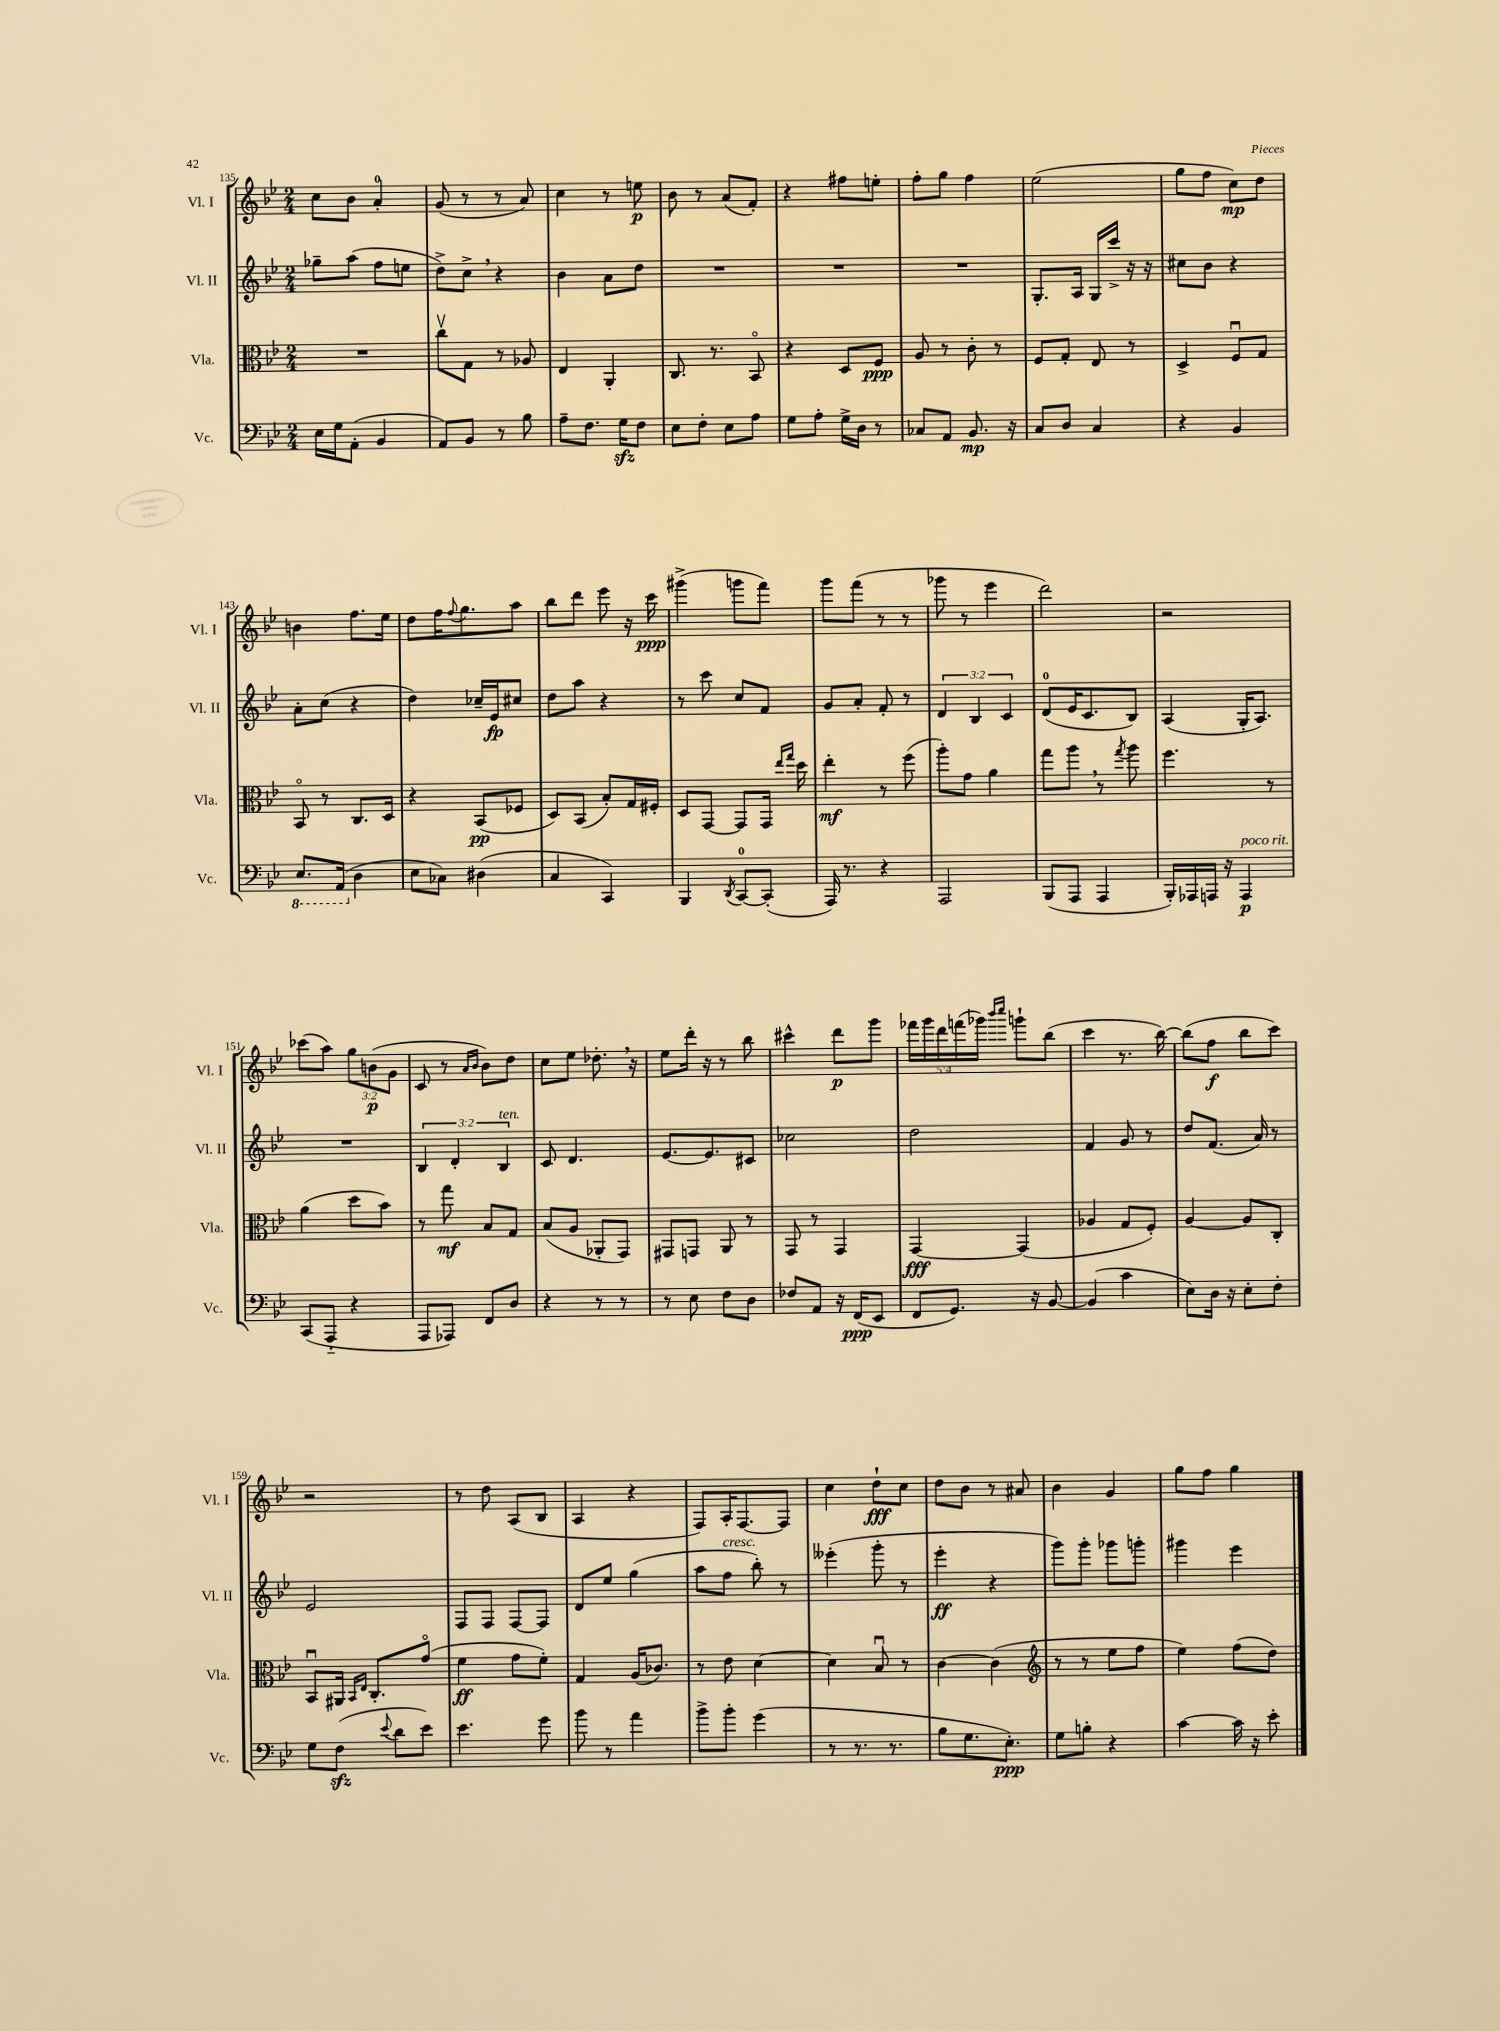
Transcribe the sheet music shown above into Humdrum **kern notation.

**kern	**dynam	**kern	**dynam	**kern	**dynam	**kern	**dynam
*part4	*part4	*part3	*part3	*part2	*part2	*part1	*part1
*staff4	*staff4	*staff3	*staff3	*staff2	*staff2	*staff1	*staff1
*I"Vc.	*	*I"Vla.	*	*I"Vl. II	*	*I"Vl. I	*
*I'Vc.	*	*I'Vla.	*	*I'Vl. II	*	*I'Vl. I	*
*clefF4	*	*clefC3	*	*clefG2	*	*clefG2	*
*k[b-e-]	*	*k[b-e-]	*	*k[b-e-]	*	*k[b-e-]	*
*M2/4	*	*M2/4	*	*M2/4	*	*M2/4	*
=135	=135	=135	=135	=135	=135	=135	=135
16E-\LL	.	2r	.	8gg-X~\L	.	8cc\L	.
16G\J	.	.	.	.	.	.	.
(8AA'\J	.	.	.	(8aa\J	.	8b-\J	.
4BB-/	.	.	.	8ff\L	.	4a'/	.
.	.	.	.	8een\J	.	.	.
=136	=136	=136	=136	=136	=136	=136	=136
8AA/L)	.	8ccv\L	.	8dd^\L)	.	(8g/	.
8BB-/J	.	8G\J	.	8cc^,\J	.	8r	.
8r	.	8r	.	4r	.	8r	.
8B-\	.	8A-X/	.	.	.	8a/)	.
=137	=137	=137	=137	=137	=137	=137	=137
8A~\L	.	4E-/	.	4b-\	.	4cc\	.
8.F\J	.	.	.	.	.	.	.
.	.	4AA'/	.	8a\L	.	8r	.
16Gzz\KL	.	.	.	.	.	.	.
8F\J	.	.	.	8dd\J	.	8een\	p
=138	=138	=138	=138	=138	=138	=138	=138
8E-\L	.	8.C/	.	2r	.	8b-\	.
8F'\J	.	.	.	.	.	8r	.
.	.	8.r	.	.	.	.	.
8E-\L	.	.	.	.	.	(8a/L	.
8A\J	.	8BB-/	.	.	.	8f'/J)	.
=139	=139	=139	=139	=139	=139	=139	=139
8G\L	.	4r	.	2r	.	4r	.
8A'\J	.	.	.	.	.	.	.
16G^\LL	.	8D/L	.	.	.	8ff#X\L	.
16D\JJ	.	.	.	.	.	.	.
8r	.	8F/J	ppp	.	.	8een'\J	.
=140	=140	=140	=140	=140	=140	=140	=140
8C-X/L	.	8A/	.	2r	.	8ff'\L	.
8AA/J	.	8r	.	.	.	8gg\J	.
8.BB-/	mp	8c'\	.	.	.	4ff\	.
.	.	8r	.	.	.	.	.
16r	.	.	.	.	.	.	.
=141	=141	=141	=141	=141	=141	=141	=141
8C/L	.	8F/L	.	8.G'/L	.	(2ee-\	.
8D/J	.	8G'/J	.	.	.	.	.
.	.	.	.	16A/Jk	.	.	.
4C/	.	8E-/	.	16G/LL	.	.	.
.	.	.	.	16ccc^/JJ	.	.	.
.	.	8r	.	16r	.	.	.
.	.	.	.	16r	.	.	.
=142	=142	=142	=142	=142	=142	=142	=142
4r	.	4D^/	.	8cc#X\L	.	8gg\L	.
.	.	.	.	8b-\J	.	8ff\J	.
4BB-/	.	8Fu/L	.	4r	.	8cc\L)	mp
.	.	8G/J	.	.	.	8dd\J	.
!!LO:LB:g=z
=143	=143	=143	=143	=143	=143	=143	=143
*8ba	*	*	*	*	*	*	*
8.EE-/L	.	8BB-/	.	8a'\L	.	4bn\	.
.	.	8r	.	(8cc\J	.	.	.
(16AAA/Jk	.	.	.	.	.	.	.
*X8ba	*	*	*	*	*	*	*
4D\	.	8.C/L	.	4r	.	8.ff\L	.
.	.	16D/Jk	.	.	.	16ee-\Jk	.
=144	=144	=144	=144	=144	=144	=144	=144
8E-\L	.	4r	.	4dd\)	.	8dd\L	.
8C-X\J)	.	.	.	.	.	16ff\K	.
.	.	.	.	.	.	8qqff/	.
.	.	.	.	.	.	8.gg\	.
(4D#X\	.	(8BB-/L	pp	16cc-X~/LL	.	.	.
.	.	.	.	16e-/J	fp	.	.
.	.	8F-X/J	.	8cc#X/J	.	8aa\J	.
=145	=145	=145	=145	=145	=145	=145	=145
4C/	.	8D/L)	.	8dd\L	.	8bb-\L	.
.	.	(8BB-/J	.	8aa\J	.	8ddd\J	.
4CC/)	.	8B-'/L)	.	4r	.	8eee-\	.
.	.	16G/L	.	.	.	16r	.
.	.	16F#X'/JJ	.	.	.	16ccc\	ppp
=146	=146	=146	=146	=146	=146	=146	=146
4BBB-/	.	8D/L	.	8r	.	(4ggg#X^\	.
.	.	[8GG/J	.	8ccc\	.	.	.
8qDD/	.	.	.	.	.	.	.
[8CC/L	.	8GG/L]	.	8cc/L	.	8gggn\L	.
(8CC'/J]	.	16GG/Jk	.	8f/J	.	8fff\J)	.
.	.	16qqee-/LL	.	.	.	.	.
.	.	16qqgg/JJ	.	.	.	.	.
.	.	16dd\	.	.	.	.	.
=147	=147	=147	=147	=147	=147	=147	=147
16AAA/)	.	4ee-'\	mf	8g/L	.	8ggg\L	.
8.r	.	.	.	.	.	.	.
.	.	.	.	8a'/J	.	(8fff\J	.
4r	.	8r	.	8f'/	.	8r	.
.	.	(8ff\	.	8r	.	8r	.
=148	=148	=148	=148	=148	=148	=148	=148
2AAA/	.	8aa'\L)	.	6d/	.	8ggg-X\	.
.	.	8g\J	.	.	.	8r	.
.	.	.	.	6B-/	.	.	.
.	.	4a\	.	.	.	4eee-\	.
.	.	.	.	6c/	.	.	.
=149	=149	=149	=149	=149	=149	=149	=149
(8BBB-/L	.	8gg\L	.	(8d/L	.	2ddd\)	.
8AAA/J	.	8aa,\J	.	16e-/K	.	.	.
.	.	.	.	8.c/	.	.	.
4AAA/	.	8r	.	.	.	.	.
.	.	8qgg/	.	.	.	.	.
.	.	8aa\	.	8B-/J)	.	.	.
=150	=150	=150	=150	=150	=150	=150	=150
16BBB-'/LL)	.	4.ff\	.	(4A/	.	2r	.
16AAA-X/	.	.	.	.	.	.	.
16AAAn/JJ	.	.	.	.	.	.	.
16r	.	.	.	.	.	.	.
!LO:TX:a:i:t=poco rit.	!	!	!	!	!	!	!
4AAA/	p	.	.	16G'/KL	.	.	.
.	.	.	.	8.A/J)	.	.	.
.	.	8r	.	.	.	.	.
!!LO:LB:g=z
=151	=151	=151	=151	=151	=151	=151	=151
(8CC/L	.	(4a\	.	2r	.	(8ccc-X\L	.
8AAA/J	.	.	.	.	.	8aa\J)	.
4r	.	8dd\L	.	.	.	12gg\L	.
.	.	.	.	.	.	(12bn\	p
.	.	8b-\J)	.	.	.	.	.
.	.	.	.	.	.	12g\J	.
=152	=152	=152	=152	=152	=152	=152	=152
8AAA/L	.	8r	.	6B-/	.	8c/	.
8AAA-X/J)	.	8gg\	mf	.	.	8r	.
.	.	.	.	6d'/	.	.	.
.	.	.	.	.	.	16qqa/LL	.
.	.	.	.	.	.	16qqb-/JJ	.
8FF/L	.	8B-/L	.	.	.	8b-\L)	.
!	!	!	!	!LO:TX:a:i:t=ten.	!	!	!
.	.	.	.	6B-/	.	.	.
8D/J	.	8G/J	.	.	.	8dd\J	.
=153	=153	=153	=153	=153	=153	=153	=153
4r	.	(8B-/L	.	8c/	.	8cc\L	.
.	.	8A/J	.	4.d/	.	8ee-\J	.
8r	.	8AA-X'/L	.	.	.	8.dd-X',\	.
8r	.	8GG/J)	.	.	.	.	.
.	.	.	.	.	.	16r	.
=154	=154	=154	=154	=154	=154	=154	=154
8r	.	8GG#X/L	.	[8.e-/L	.	8ee-\L	.
8E-\	.	8GGn/J	.	.	.	16ddd'\Jk	.
.	.	.	.	8.e-/]	.	16r	.
8F\L	.	8AA/	.	.	.	8r	.
8D\J	.	8r	.	8c#X/J	.	8bb-\	.
=155	=155	=155	=155	=155	=155	=155	=155
8F-X/L	.	8GG/	.	2cc-X\	.	4ccc#X^^\	.
8AA/J	.	8r	.	.	.	.	.
16r	.	4GG/	.	.	.	8ddd\L	p
(16FF/KL	ppp	.	.	.	.	.	.
8EE-/J	.	.	.	.	.	8ggg\J	.
=156	=156	=156	=156	=156	=156	=156	=156
8FF/L	.	[4GG/	fff	2dd\	.	20fff-X\LL	.
.	.	.	.	.	.	20ggg\	.
.	.	.	.	.	.	20ddd\	.
8.GG/J)	.	.	.	.	.	.	.
.	.	.	.	.	.	(20fffn\	.
.	.	.	.	.	.	20ggg-X\JJ)	.
.	.	.	.	.	.	16qqbbb-/LL	.
.	.	.	.	.	.	16qqcccc/JJ	.
.	.	(4GG/]	.	.	.	8gggn`\L	.
16r	.	.	.	.	.	.	.
[8BB-/	.	.	.	.	.	(8bb-\J	.
=157	=157	=157	=157	=157	=157	=157	=157
(4BB-/]	.	4A-X/	.	4f/	.	4ccc\	.
4c\	.	8G/L	.	8g/	.	8.r	.
.	.	8F'/J)	.	8r	.	.	.
.	.	.	.	.	.	[16bb-\)	.
=158	=158	=158	=158	=158	=158	=158	=158
8E-\L)	.	[4A/	.	8dd/L	.	(8bb-\L]	.
16D\Jk	.	.	.	(8.f/J	.	8ff\J	f
16r	.	.	.	.	.	.	.
8E-'\L	.	8A/L]	.	.	.	8bb-\L	.
.	.	.	.	16a/)	.	.	.
8F'\J	.	8C'/J	.	8r	.	8ccc\J)	.
!!LO:LB:g=z
=159	=159	=159	=159	=159	=159	=159	=159
8G\L	.	8BB-u/L	.	2e-/	.	2r	.
(8Fzz\J	.	16AA#X/Jk	.	.	.	.	.
.	.	16qqBB-/LL	.	.	.	.	.
.	.	16qqE-/JJ	.	.	.	.	.
.	.	8.C'/L	.	.	.	.	.
8qqe-/	.	.	.	.	.	.	.
8d\L	.	.	.	.	.	.	.
8e-\J)	.	(8g/J	.	.	.	.	.
=160	=160	=160	=160	=160	=160	=160	=160
4.e-\	.	4f\	ff	8F/L	.	8r	.
.	.	.	.	8F/J	.	8dd\	.
.	.	8g\L	.	[8F/L	.	(8A/L	.
8g\	.	8f'\J)	.	8F/J]	.	8B-/J	.
=161	=161	=161	=161	=161	=161	=161	=161
8b-\	.	4G/	.	8d/L	.	4A/	.
8r	.	.	.	8ee-/J	.	.	.
4a\	.	(16A/KL	.	(4gg\	.	4r	.
.	.	8.c-X/J)	.	.	.	.	.
=162	=162	=162	=162	=162	=162	=162	=162
8b-^\L	.	8r	.	8aa\L	.	8F/L)	.
!	!	!	!	!LO:TX:a:i:t=cresc.	!	!	!
8b-'\J	.	8e-\	.	8ff\J	.	16A'/K	.
.	.	.	.	.	.	[8.F/	.
(4g\	.	[4d\	.	8bb-'\)	.	.	.
.	.	.	.	8r	.	8F/J]	.
=163	=163	=163	=163	=163	=163	=163	=163
8r	.	4d\]	.	(4eee--X'\	.	4cc\	.
8.r	.	.	.	.	.	.	.
.	.	8B-u/	.	8ggg'\	.	8dd`\L	fff
8.r	.	.	.	.	.	.	.
.	.	8r	.	8r	.	8cc\J	.
=164	=164	=164	=164	=164	=164	=164	=164
8B-\L	.	[4c\	.	4eee-'\	ff	8dd\L	.
8.G\	.	.	.	.	.	8b-\J	.
.	.	(4c\]	.	4r	.	8r	.
8.E-'\J)	ppp	.	.	.	.	.	.
.	.	.	.	.	.	8a#X/	.
=165	=165	=165	=165	=165	=165	=165	=165
*	*	*clefG2	*	*	*	*	*
8G\L	.	8r	.	8ggg\L)	.	4b-\	.
8Bn'\J	.	8r	.	8ggg'\J	.	.	.
4r	.	8ee-\L	.	8ggg-X\L	.	4g/	.
.	.	8ff\J	.	8gggn'\J	.	.	.
=166	=166	=166	=166	=166	=166	=166	=166
[4c\	.	4ee-\)	.	4ggg#X\	.	8gg\L	.
.	.	.	.	.	.	8ff\J	.
16c\]	.	(8ff\L	.	4eee-\	.	4gg\	.
16r	.	.	.	.	.	.	.
8e-'\	.	8dd\J)	.	.	.	.	.
==	==	==	==	==	==	==	==
*-	*-	*-	*-	*-	*-	*-	*-
